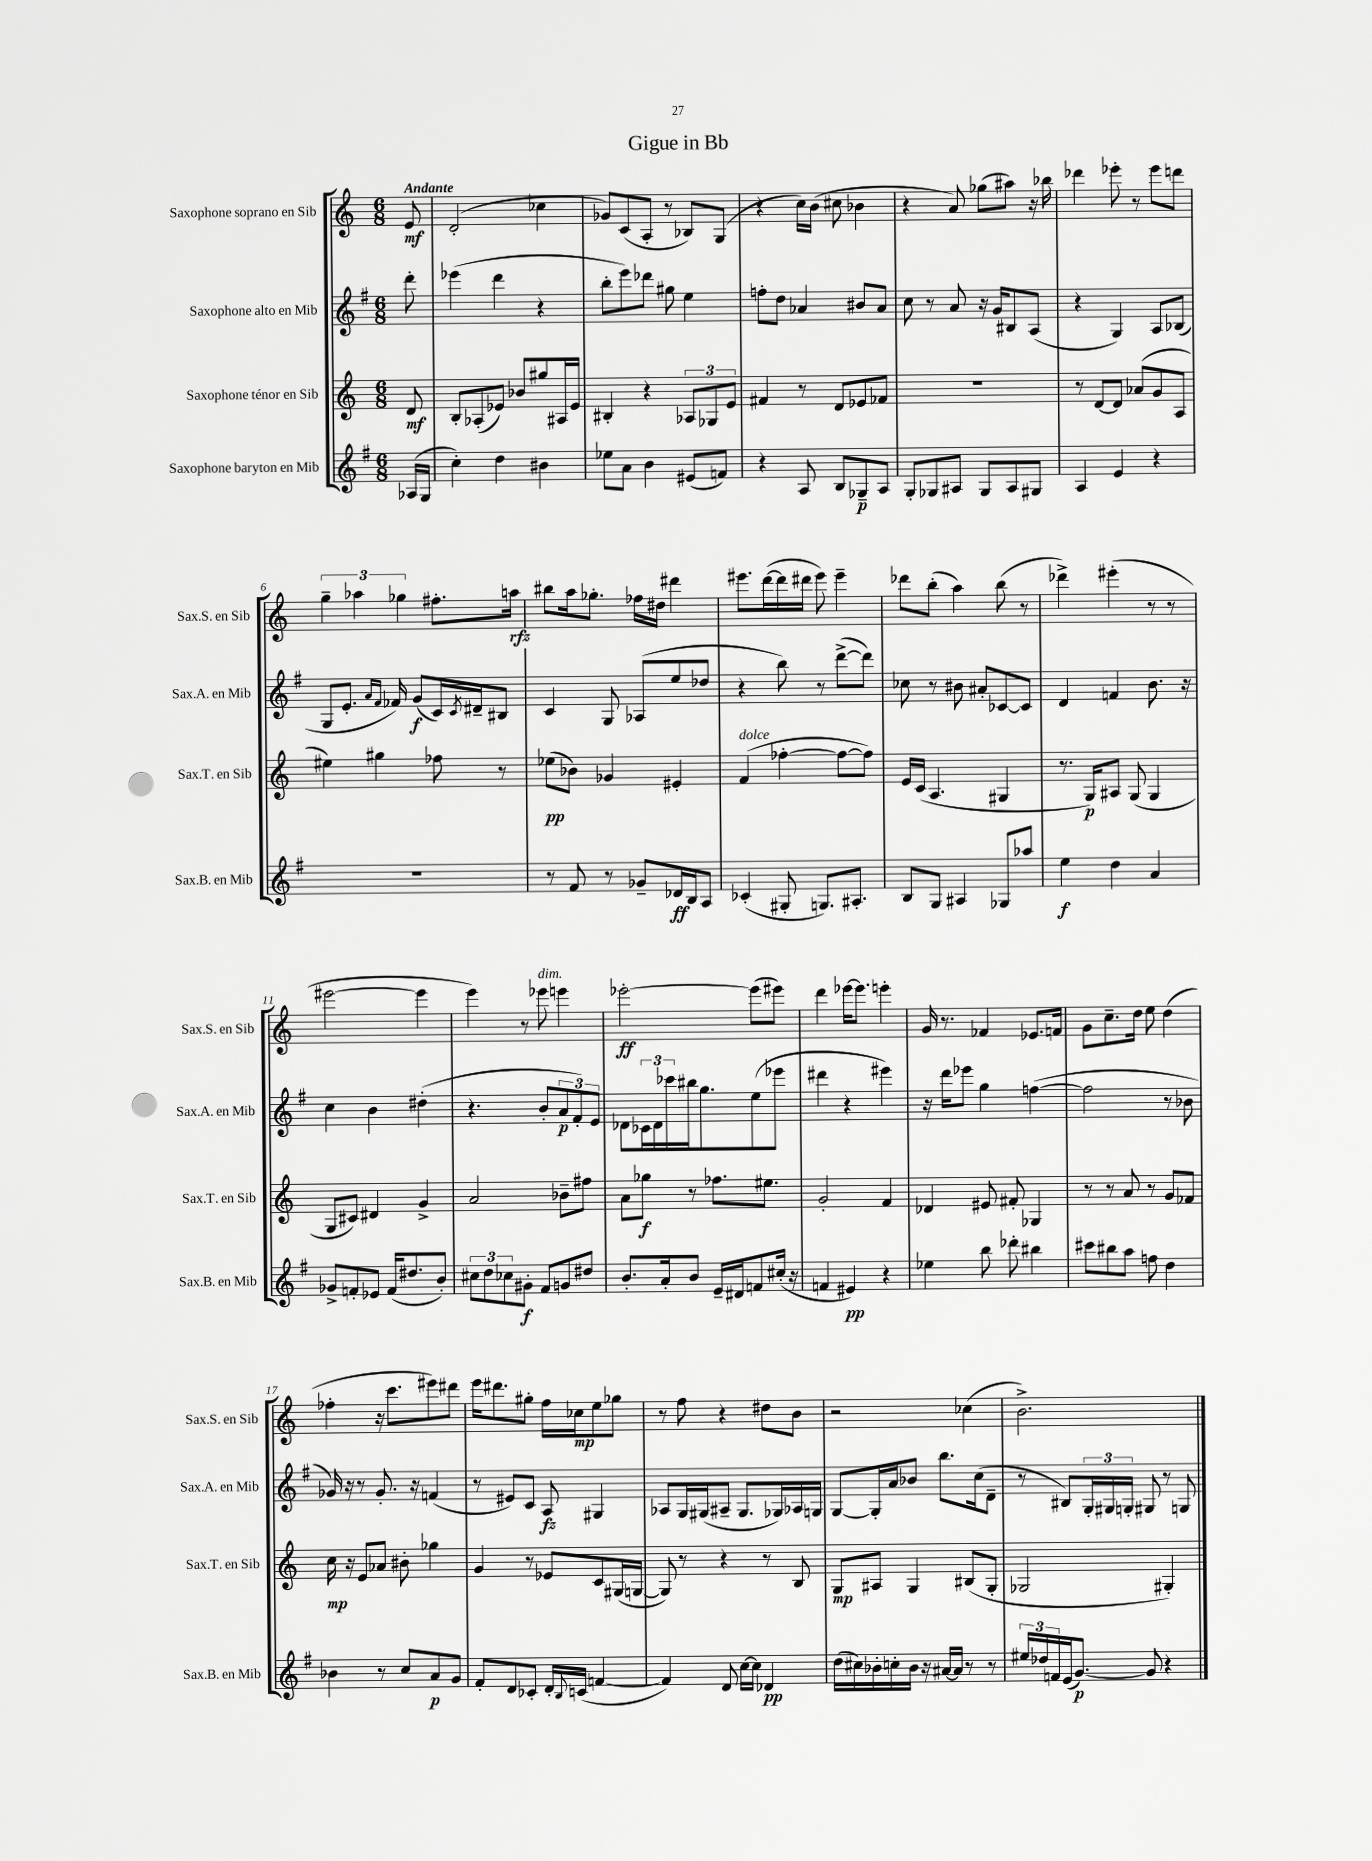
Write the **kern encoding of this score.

**kern	**dynam	**kern	**dynam	**kern	**dynam	**kern	**dynam
*part4	*part4	*part3	*part3	*part2	*part2	*part1	*part1
*staff4	*staff4	*staff3	*staff3	*staff2	*staff2	*staff1	*staff1
*I"Saxophone baryton en Mib	*	*I"Saxophone ténor en Sib	*	*I"Saxophone alto en Mib	*	*I"Saxophone soprano en Sib	*
*I'Sax.B. en Mib	*	*I'Sax.T. en Sib	*	*I'Sax.A. en Mib	*	*I'Sax.S. en Sib	*
*clefG2	*	*clefG2	*	*clefG2	*	*clefG2	*
*k[f#]	*	*k[]	*	*k[f#]	*	*k[]	*
*M6/8	*	*M6/8	*	*M6/8	*	*M6/8	*
=	=	=	=	=	=	=	=
!	!	!	!	!	!	!LO:TX:a:B:t=Andante	!
(16A-X/LL	.	8d/	mf	8ddd'\	.	8e/	mf
16G/JJ	.	.	.	.	.	.	.
=1	=1	=1	=1	=1	=1	=1	=1
4cc'\)	.	8B'/L	.	(4eee-X\	.	(2d'/	.
.	.	(8A-X'/	.	.	.	.	.
4dd\	.	8e-X/J)	.	4ddd\	.	.	.
.	.	8b-X/L	.	.	.	.	.
4b#X\	.	8gg#X/	.	4r	.	4cc-X\	.
.	.	16A#X/L	.	.	.	.	.
.	.	16e-/JJ	.	.	.	.	.
=2	=2	=2	=2	=2	=2	=2	=2
8ee-X\L	.	4B#X'/	.	8bb'\L	.	8g-X/L)	.
8a\J	.	.	.	8eee\)	.	(8c/	.
4b\	.	4r	.	8ddd-X\J	.	8A'/J	.
.	.	.	.	8gg#X\	.	8r	.
(8e#X/L	.	12A-X/L	.	4ee\	.	8B-X/L)	.
.	.	12G-X/	.	.	.	.	.
8fn/J)	.	.	.	.	.	(8G/J	.
.	.	12e/J	.	.	.	.	.
=3	=3	=3	=3	=3	=3	=3	=3
4r	.	4f#X/	.	8ffn'\L	.	4r	.
.	.	.	.	8dd\J	.	.	.
8A/	.	8r	.	4a-X/	.	16cc\LL)	.
.	.	.	.	.	.	(16b\JJ	.
8B/L	.	8d/L	.	.	.	8cc#X\	.
8G-X~/	p	8e-X/	.	8b#X/L	.	4b-X\	.
8A/J	.	8f-X/J	.	8a-/J	.	.	.
=4	=4	=4	=4	=4	=4	=4	=4
8G'/L	.	2.r	.	8cc\	.	4r	.
8G-X/	.	.	.	8r	.	.	.
8A#X/J	.	.	.	8a/	.	8a/)	.
8G-/L	.	.	.	16r	.	(8gg-X\L	.
.	.	.	.	16g/KL	.	.	.
8A#/	.	.	.	8B#X/	.	8aa#X\J)	.
8G#X/J	.	.	.	(8A/J	.	16r	.
.	.	.	.	.	.	16bb-X\	.
=5	=5	=5	=5	=5	=5	=5	=5
4A/	.	8r	.	4r	.	4ddd-X\	.
.	.	[8d/L	.	.	.	.	.
4e/	.	8d/J]	.	4G/)	.	8eee-X'\	.
.	.	(8a-X/L	.	.	.	8r	.
4r	.	8g/	.	8A/L	.	8eee-\L	.
.	.	8A/J	.	(8B-X/J	.	8dddn\J	.
!!LO:LB:g=z
=6	=6	=6	=6	=6	=6	=6	=6
2.r	.	4ee#X\)	.	8G/L	.	6gg~\	.
.	.	.	.	8.e'/J	.	.	.
.	.	.	.	.	.	6aa-X\	.
.	.	4gg#X\	.	.	.	.	.
.	.	.	.	16qqa/LL	.	.	.
.	.	.	.	16qqf#/JJ	.	.	.
.	.	.	.	16f-X/)	.	.	.
.	.	.	.	.	.	6gg-X\	.
.	.	.	.	(8g/L	f	.	.
.	.	8ff-X\	.	16c/L)	.	8.ff#X'\L	.
.	.	.	.	8qc/	.	.	.
.	.	.	.	16d#X~/J	.	.	.
.	.	8r	.	8B#X/J	.	.	.
.	.	.	.	.	.	16aan\Jk	rfz
=7	=7	=7	=7	=7	=7	=7	=7
8r	.	(8ee-X\L	pp	4c/	.	8bb#X\L	.
8f#/	.	8b-X\J)	.	.	.	16aa\k	.
.	.	.	.	.	.	8.gg-X'\J	.
8r	.	4g-X/	.	8G/	.	.	.
8g-X~/L	.	.	.	(8A-X/L	.	16ff-X\LL	.
.	.	.	.	.	.	16dd#X\JJ	.
16d-X/L	ff	4e#X'/	.	8ee/	.	4ddd#X\	.
16B/J	.	.	.	.	.	.	.
8A/J	.	.	.	8dd-X/J	.	.	.
=8	=8	=8	=8	=8	=8	=8	=8
!	!	!LO:TX:a:i:t=dolce	!	!	!	!	!
(4c-X'/	.	(4f/	.	4r	.	8.eee#X\L	.
.	.	.	.	.	.	([16ddd\L	.
8G#X'/	.	[4ff-X'\	.	8bb\)	.	16ddd\]	.
.	.	.	.	.	.	16ddd#X\JJ	.
8.Gn/L)	.	.	.	8r	.	8eee#\)	.
.	.	8ff-\L_	.	([8ddd^\L	.	4eee#~\	.
8.A#X'/J	.	.	.	.	.	.	.
.	.	8ff-\J])	.	8ddd\J])	.	.	.
=9	=9	=9	=9	=9	=9	=9	=9
8B/L	.	16e/LL	.	8cc-X\	.	8ddd-X\L	.
.	.	(16c/JJ	.	.	.	.	.
8G/J	.	4.A/	.	8r	.	(8bb'\J	.
4A#X/	.	.	.	8b#X\	.	4aa\)	.
.	.	.	.	8a#X'/L	.	.	.
8G-X/L	.	4G#X/	.	[8c-X/	.	(8bb\	.
8aa-X/J	.	.	.	8c-/J]	.	8r	.
=10	=10	=10	=10	=10	=10	=10	=10
4ee\	f	8.r	.	4d/	.	4ddd-X^\)	.
.	.	16G/KL)	p	.	.	.	.
4dd\	.	8A#X/J	.	4fn/	.	(4eee#X'\	.
.	.	(8G/	.	.	.	.	.
4a/	.	4G/	.	8.b\	.	8r	.
.	.	.	.	.	.	8r	.
.	.	.	.	16r	.	.	.
!!LO:LB:g=z
=11	=11	=11	=11	=11	=11	=11	=11
8g-X^/L	.	8G/L	.	4cc\	.	[2eee#X\	.
8fn'/	.	8c#X/J)	.	.	.	.	.
8e-X/J	.	4d#X/	.	4b\	.	.	.
(16f/KL	.	.	.	.	.	.	.
8.dd#X/	.	.	.	.	.	.	.
.	.	4g^/	.	(4dd#X'\	.	4eee#\]	.
8b'/J)	.	.	.	.	.	.	.
=12	=12	=12	=12	=12	=12	=12	=12
12cc#X\L	.	2a/	.	4.r	.	4eee\)	.
12dd\	.	.	.	.	.	.	.
12cc-X\	.	.	.	.	.	.	.
8g#X'\J	f	.	.	.	.	8r	.
!	!	!	!	!	!	!LO:TX:a:i:t=dim.	!
8f#/L	.	.	.	8b'/L	.	8eee-X\	.
8gn/	.	8b-X~\L	.	12a/	p	4eeen\	.
.	.	.	.	12f#'/)	.	.	.
8dd#X/J	.	8ff#X\J	.	.	.	.	.
.	.	.	.	12e/J	.	.	.
=13	=13	=13	=13	=13	=13	=13	=13
8.b'/L	.	8a\L	.	8d-X\L	.	[2eee-X'\	ff
.	.	8gg-X\J	f	24c-X\L	.	.	.
.	.	.	.	24d-\	.	.	.
16a'/k	.	.	.	.	.	.	.
.	.	.	.	24ccc-X\	.	.	.
8b/J	.	8r	.	16bb#X\J	.	.	.
.	.	.	.	8.gg\	.	.	.
16e~/LL	.	8.ff-X\L	.	.	.	.	.
16d#X/J	.	.	.	.	.	.	.
8fn/	.	.	.	(8ee\	.	(8eee-\L]	.
.	.	8.ee#X\J	.	.	.	.	.
(16cc#X'/Jk	.	.	.	8eee-X\J	.	8eee#X\J)	.
16r	.	.	.	.	.	.	.
=14	=14	=14	=14	=14	=14	=14	=14
4fn/	.	2g'/	.	4ddd#X\	.	4ddd\	.
4e#X/)	pp	.	.	4r	.	[16eee-X\KL	.
.	.	.	.	.	.	8.eee-\J]	.
4r	.	4f/	.	4eee#X\)	.	4eeen'\	.
=15	=15	=15	=15	=15	=15	=15	=15
4ee-X\	.	4d-X/	.	16r	.	16g/	.
.	.	.	.	16ddd\KL	.	8.r	.
.	.	.	.	8eee-X\J	.	.	.
8bb\	.	8e#X/	.	4gg\	.	4f-X/	.
8ddd-X'\	.	8f#X'/	.	.	.	.	.
4bb#X\	.	4G-X/	.	([4ffn\	.	8.e-X/L	.
.	.	.	.	.	.	16fn/Jk	.
=16	=16	=16	=16	=16	=16	=16	=16
8ccc#X\L	.	8r	.	2ff\]	.	8g\L	.
8bb#X\	.	8r	.	.	.	8.cc~\	.
8aa\J	.	8a/	.	.	.	.	.
.	.	.	.	.	.	16dd\Jk	.
8ffn\	.	8r	.	.	.	8ee\	.
4dd\	.	8g/L	.	8r	.	(4dd\	.
.	.	8f-X/J	.	8b-X\	.	.	.
!!LO:LB:g=z
=17	=17	=17	=17	=17	=17	=17	=17
4b-X\	.	16cc\	mp	16g-X/)	.	4ff-X'\	.
.	.	16r	.	16r	.	.	.
.	.	8e/L	.	8r	.	.	.
8r	.	8a-X/J	.	8.g-'/	.	16r	.
.	.	.	.	.	.	8.ccc\L	.
8cc/L	.	8b#X'\	.	.	.	.	.
.	.	.	.	16r	.	.	.
8a/	p	4gg-X\	.	(4fn/	.	8eee#X\)	.
8g/J	.	.	.	.	.	8ddd#X\J	.
=18	=18	=18	=18	=18	=18	=18	=18
8f#'/L	.	4g/	.	8r	.	16eee\KL	.
.	.	.	.	.	.	8.ddd#X\	.
8d/	.	.	.	8e#X/L)	.	.	.
8c-X'/J	.	8r	.	8c/J	.	8gg#X'\J	.
16d'/LL	.	8e-X/L	.	8A/	fz	16ff\LL	.
8qqB/	.	.	.	.	.	.	.
(16cn/JJ	.	.	.	.	.	16cc-X\J	mp
[4fn/	.	8c/	.	4G#X/	.	8ee\	.
.	.	(16G#X/L	.	.	.	8gg-X\J	.
.	.	[16Gn/JJ	.	.	.	.	.
=19	=19	=19	=19	=19	=19	=19	=19
4f/])	.	8G/])	.	8A-X/L	.	8r	.
.	.	8r	.	16G/L	.	8ff\	.
.	.	.	.	(16G#X/J	.	.	.
8d/	.	4r	.	8A#X~/J	.	4r	.
[16cc\LL	.	.	.	8.G#/L	.	.	.
16cc\JJ]	.	.	.	.	.	.	.
4d-X/	pp	8r	.	.	.	8dd#X\L	.
.	.	.	.	16G-X/L)	.	.	.
.	.	8B/	.	16A-X/	.	8b\J	.
.	.	.	.	16Gn/JJ	.	.	.
=20	=20	=20	=20	=20	=20	=20	=20
(16dd\LL	.	8G/L	mp	[8G/L	.	2r	.
16cc#X\)	.	.	.	.	.	.	.
16b-X'\	.	8A#X/J	.	16G'/L]	.	.	.
16ccn'\	.	.	.	16a/J	.	.	.
16b-\JJ	.	4G/	.	8b-X/J	.	.	.
16r	.	.	.	.	.	.	.
[16a#X/LL	.	.	.	8.bb\L	.	.	.
16a#/JJ]	.	.	.	.	.	.	.
8r	.	(8B#X/L	.	.	.	(4cc-X\	.
.	.	.	.	(16cc\k	.	.	.
8r	.	8G'/J	.	8d~\J	.	.	.
=21	=21	=21	=21	=21	=21	=21	=21
24ee#X/LL	.	2G-X/	.	8r	.	2.b^\)	.
24dd-X/	.	.	.	.	.	.	.
24fn/	.	.	.	.	.	.	.
(16e/J	.	.	.	8B#X/L)	.	.	.
[8.g/J)	p	.	.	.	.	.	.
.	.	.	.	24G'/L	.	.	.
.	.	.	.	24G#X/	.	.	.
.	.	.	.	24Gn'/JJ	.	.	.
8g/]	.	.	.	8G#X/	.	.	.
4r	.	4G#X'/)	.	8r	.	.	.
.	.	.	.	8Gn/	.	.	.
==	==	==	==	==	==	==	==
*-	*-	*-	*-	*-	*-	*-	*-
